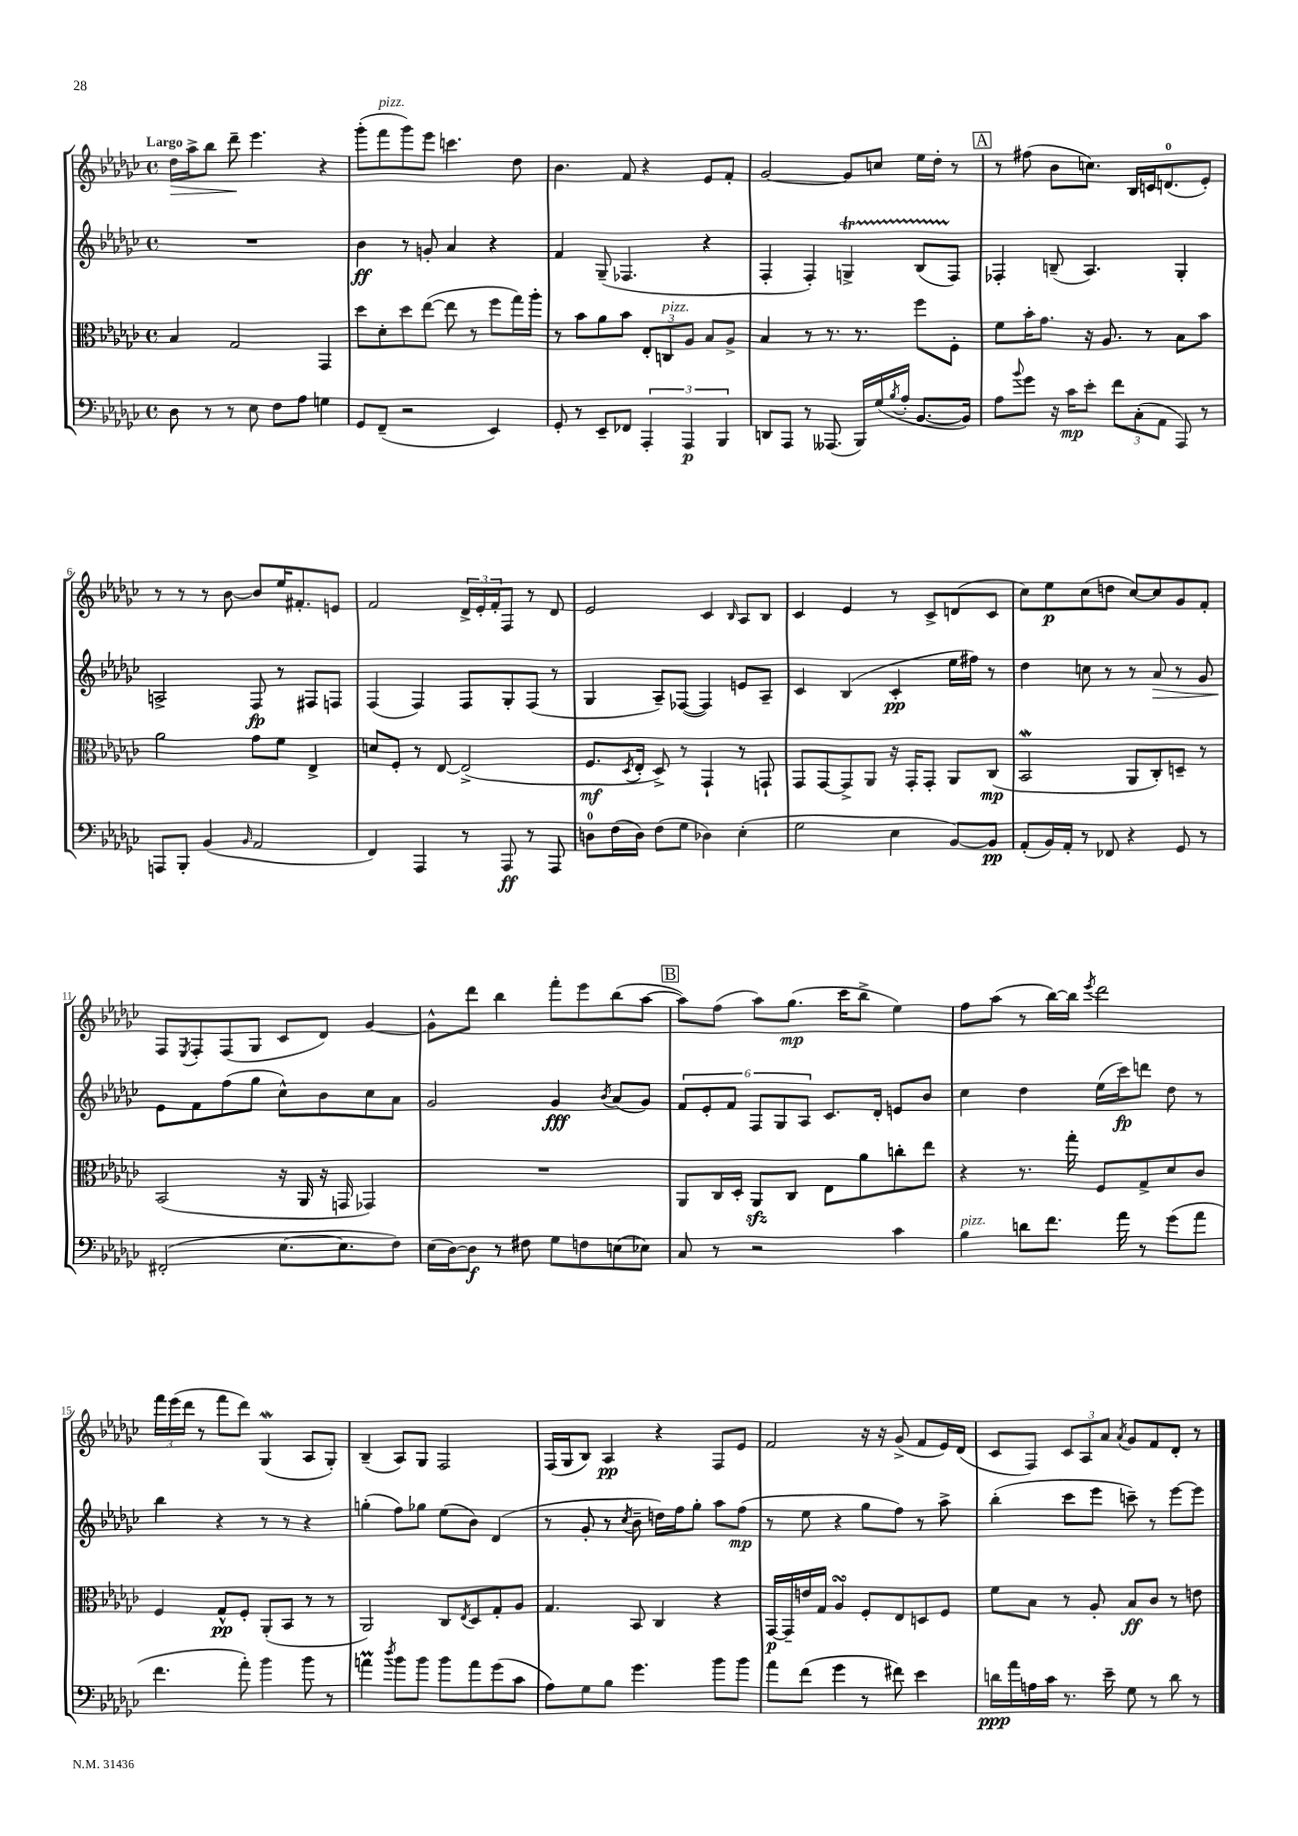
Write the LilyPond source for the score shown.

<<
\new StaffGroup <<
\new Staff = "s0" {
    \clef treble \key ges \major \defaultTimeSignature \time 4/4 \tempo "Largo"
    des''16\> aes''16-> bes''8 des'''8--\! ees'''4. r4 |
    ges'''8-.( f'''8^\markup { \italic "pizz." } ges'''8) ees'''8 c'''4. des''8 |
    bes'4. f'8 r4 ees'8 f'8-. |
    ges'2~ ges'8 c''8 ees''16 des''16-. r8 |
    \mark \markup { \box "A" } r8 fis''8( bes'8 c''8.) bes16 c'16 d'8.-0( ees'8-.) |
    r8 r8 r8 bes'8~ bes'8 ees''16 fis'8.-. e'8 |
    f'2 \tuplet 3/2 { des'16-> ees'16-. f'16-. } f8 r8 des'8 |
    ees'2 ces'4 \grace { bes16 } aes8 bes8 |
    ces'4 ees'4 r8 ces'8-> d'8( ces'8 |
    ces''8) ees''8\p ces''8( d''8 ces''8~) ces''8 ges'8 f'8-. |
    f8 \acciaccatura { ees8 } f8-. f8( ges8 ces'8 des'8) ges'4~ |
    ges'8-^ des'''8 bes''4 f'''8-. ees'''8 bes''8( aes''8~ |
    \mark \markup { \box "B" } aes''8) f''8( aes''8) ges''8.\mp( ces'''16 bes''8-> ees''4) |
    f''8 aes''8( r8 bes''16~) bes''16 \acciaccatura { ees'''8 } des'''2 |
    \tuplet 3/2 { f'''16 ees'''16( des'''16 } r8 f'''8 des'''8) ges4\mordent( aes8 ges8-.) |
    bes4--( aes8) ges8 f2 |
    f16( ges16 bes8) aes4\pp r4 f8 ees'8 |
    f'2 r16 r16 ges'8->( f'8 ees'16) des'16( |
    ces'8 f8) \tuplet 3/2 { ces'8 aes8 aes'8 } \acciaccatura { aes'8 } ges'8 f'8 des'8-. r8 \bar "|." |
}
\new Staff = "s1" {
    \clef treble \key ges \major \defaultTimeSignature \time 4/4
    R1 |
    bes'4\ff r8 g'8-. aes'4 r4 |
    f'4 ges8--( fes4. r4 |
    f4-. f4-.) g4->\startTrillSpan bes8( f8\stopTrillSpan) |
    \mark \markup { \box "A" } fes4-. b8--( aes4.) ges4-. |
    a2-> f8\fp r8 fis8 f8 |
    f4( f4) f8 ges8-. f8( r8 |
    ges4 aes8--) fes8~( fes4) e'8 aes8-- |
    ces'4 bes4( ces'4-.\pp ees''16 fis''16) r8 |
    des''4 c''8 r8 r8 aes'8\> r8 ges'8 |
    ees'8\! f'8 f''8( ges''8 ces''8-^) bes'8 ces''8 aes'8 |
    ges'2 ges'4\fff \acciaccatura { bes'8 } aes'8( ges'8) |
    \mark \markup { \box "B" } \tuplet 6/4 { f'8 ees'8-. f'8 f8 ges8 aes8 } ces'8. des'16-. e'8 bes'8 |
    ces''4 des''4 ees''16( ces'''16\fp) d'''8 des''8 r8 |
    bes''4 r4 r8 r8 r4 |
    g''4-.( f''8) ges''8 ees''8( bes'8) des'4( |
    r8 ges'8-. r8 \acciaccatura { ces''8 } bes'8-- d''16) f''16 ges''8-. aes''8 f''8\mp( |
    r8 ees''8 r4 ges''8 f''8) r8 aes''8-> |
    bes''4-.( ces'''8 ees'''8 c'''8--) r8 ees'''8~ ees'''8 \bar "|." |
}
\new Staff = "s2" {
    \clef alto \key ges \major \defaultTimeSignature \time 4/4
    bes4 ges2 ges,4 |
    des''8 des'8-. des''8 ees''8~( ees''8 r8 f''8 ges''16) aes''16-. |
    r8 bes'8 aes'8 bes'8 \tuplet 3/2 { ees8-. c8^\markup { \italic "pizz." } aes8 } bes8 aes8-> |
    bes4 r8 r8. r8. f''8 f8-. |
    \mark \markup { \box "A" } f'8 bes'16-. ges'8. r16 aes8. r8 bes8 bes'8 |
    aes'2 ges'8 f'8 ees4-> |
    d'8 f8-. r8 ees8~ ees2->( |
    f8.\mf \acciaccatura { des8 } ees16-. des8->) r8 ges,4-! r8 g,8-! |
    ges,8 ges,8~ ges,8-> aes,8 r16 ges,16-. ges,8-. aes,8 ces8\mp( |
    bes,2\mordent aes,8 ces8-.) d8-- r8 |
    bes,2( r16 aes,16 r16 g,16 ges,4) |
    R1 |
    \mark \markup { \box "B" } aes,8 ces16 des16-. aes,8\sfz ces8 ees8 aes'8 c''8-. ees''8 |
    r4 r8. ges''16-. f8 ges8-> des'8 ces'8 |
    f4 ges8-^\pp f8-. aes,8-.( bes,8 r8 r8 |
    aes,2) ces8 \acciaccatura { ees8 } des8 ges8-. aes8 |
    ges4. bes,8 ces4 r4 |
    ges,16~\p ges,16-- e'16 ges16 aes4\turn f8-. ees8 d8 f8 |
    f'8 bes8 r8 aes8-. bes8\ff ces'8 r8 e'8 \bar "|." |
}
\new Staff = "s3" {
    \clef bass \key ges \major \defaultTimeSignature \time 4/4
    des8 r8 r8 ees8 f8 aes8 g4 |
    ges,8 f,8--( r2 ees,4) |
    ges,8-. r8 ees,8-- fes,8 \tuplet 3/2 { aes,,4-. aes,,4\p bes,,4 } |
    d,8 aes,,8 r8 aeses,,8.( bes,,16) ges16( \acciaccatura { bes8 } aes16-. bes,8.~ bes,16) |
    \mark \markup { \box "A" } aes8 \appoggiatura { bes'8 } ges'8 r16 ces'16\mp ees'8-. \tuplet 3/2 { f'8 ces8-.( aes,8 } aes,,8) r8 |
    a,,8 bes,,8-. bes,4( \grace { bes,16 } aes,2 |
    f,4) aes,,4 r8 aes,,8\ff r8 aes,,8 |
    d8-0 f16( d16) f8( ges8 des4) ees4-.( |
    ges2 ees4 bes,8~) bes,8\pp |
    aes,8-.( bes,16) aes,16-. r8 fes,8 r4 ges,8 r8 |
    fis,2-.( ees8.~ ees8. f8) |
    ees16( des16~) des8\f r8 fis8 ges8 f8 e8( ees8) |
    \mark \markup { \box "B" } ces8 r8 r2 ces'4 |
    bes4^\markup { \italic "pizz." } d'8 f'8. aes'16 r8 ges'8( aes'8 |
    f'4. aes'8-.) bes'4 bes'8 r8 |
    a'4\prall \acciaccatura { des''8 } bes'8 bes'8 bes'8 a'8 ges'8( ces'8 |
    aes8) ges8 bes8 ges'4. bes'8 bes'8 |
    aes'8 f'8( ges'4 r8 fis'8) ees'4 |
    d'16\ppp aes'16 a16 ces'16 r8. ees'16-- ges8 r8 d'8 r8 \bar "|." |
}
>>
>>
